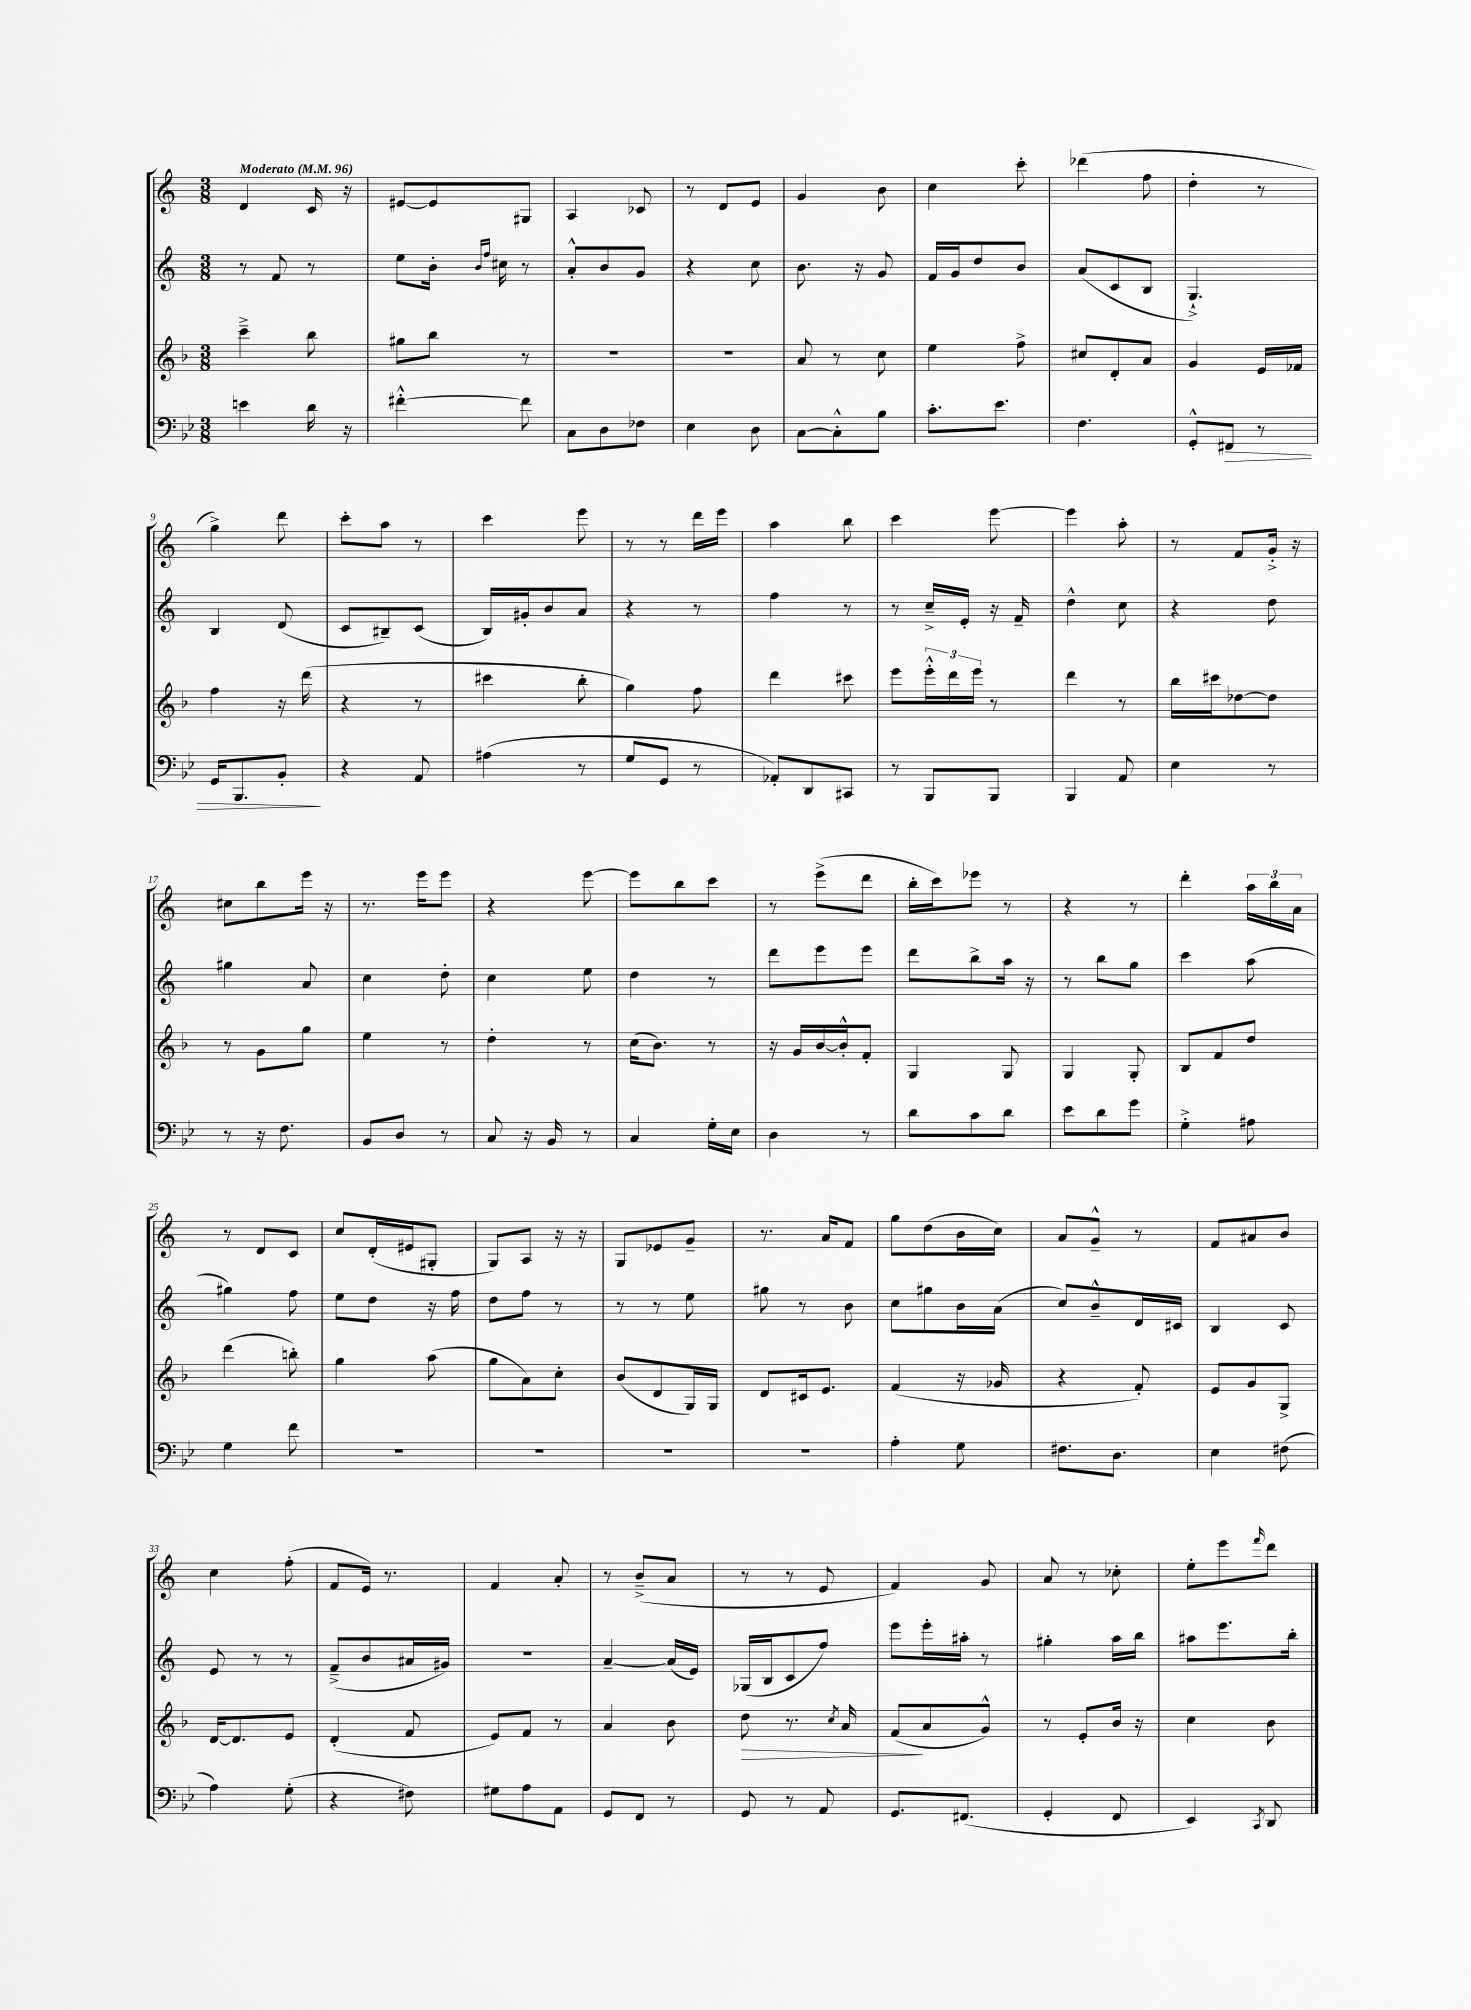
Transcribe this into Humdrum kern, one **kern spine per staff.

**kern	**kern	**kern	**kern
*staff4	*staff3	*staff2	*staff1
*clefF4	*clefG2	*clefG2	*clefG2
*k[b-e-]	*k[b-]	*k[]	*k[]
*M3/8	*M3/8	*M3/8	*M3/8
*MM96	*MM96	*MM96	*MM96
4e	4ccc~^	8r	4d
.	.	8f	.
16d	8bb-	8r	16c
16r	.	.	16r
=	=	=	=
[4f#'^^	8gg#	8ee	[8e#
.	8bb-	16b'	8e#]
.	.	16qqb	.
.	.	16qqff	.
.	.	16cc#	.
8f#]	8r	8r	8G#
=	=	=	=
8C	4.r	8a'^^	4A
8D	.	8b	.
8F-	.	8g	8c-
=	=	=	=
4E-	4.r	4r	8r
.	.	.	8d
8D	.	8cc	8e
=	=	=	=
[8C	8a	8.b	4g
8C'^^]	8r	.	.
.	.	16r	.
8B-	8cc	8g	8b
=	=	=	=
8.c'	4ee	16f	4cc
.	.	16g	.
.	.	8dd	.
8.e-	.	.	.
.	8ff^	8b	8ccc'
=	=	=	=
4.F	8cc#	(8a	(4ddd-
.	8d'	8c	.
.	8a	8B	8ff
=	=	=	=
8GG'^^	4g	4.G`^)	4dd'
8FF#	.	.	.
8r	16e	.	8r
.	16f-	.	.
=	=	=	=
16GG	4ff	4B	4gg^)
8.BBB-	.	.	.
8BB-'	16r	(8d	8ddd
.	(16ddd	.	.
=	=	=	=
4r	4r	8c	8ccc'
.	.	8B#~)	8aa
8AA	8r	(8c	8r
=	=	=	=
(4A#	4ccc#	16B)	4ccc
.	.	16g#'	.
.	.	8b	.
8r	8bb-'	8a	8eee
=	=	=	=
8G	4gg)	4r	8r
8GG	.	.	8r
8r	8ff	8r	16ddd
.	.	.	16eee
=	=	=	=
8AA-')	4ddd	4ff	4aa
8DD	.	.	.
8CC#	8ccc#	8r	8bb
=	=	=	=
8r	8eee	8r	4ccc
8BBB-	24eee'^^	16cc~^	.
.	24ddd	.	.
.	.	16e'	.
.	24eee	.	.
8BBB-	8r	16r	[8eee
.	.	16f~	.
=	=	=	=
4BBB-	4ddd	4dd^^	4eee]
8AA	8r	8cc	8aa'
=	=	=	=
4E-	16bb-	4r	8r
.	16ccc#	.	.
.	[8dd-	.	8f
8r	8dd-]	8dd	16g'^
.	.	.	16r
=	=	=	=
8r	8r	4gg#	8cc#
16r	8g	.	8bb
8.F	.	.	.
.	8gg	8a	16eee
.	.	.	16r
=	=	=	=
8BB-	4ee	4cc	8.r
8D	.	.	.
.	.	.	16eee
8r	8r	8dd'	8eee
=	=	=	=
8C	4dd'	4cc	4r
16r	.	.	.
16BB-	.	.	.
8r	8r	8ee	[8eee
=	=	=	=
4C	(16cc	4dd	8eee]
.	8.b-)	.	.
.	.	.	8bb
16G'	8r	8r	8ccc
16E-	.	.	.
=	=	=	=
4D	16r	8ddd	8r
.	16g	.	.
.	[16b-	8eee	(8eee^
.	16b-'^^]	.	.
8r	8f'	8eee	8ddd
=	=	=	=
8d	4G	8ddd	16bb'
.	.	.	16ccc)
8c	.	8bb^	8eee-
8d	8G	16aa	8r
.	.	16r	.
=	=	=	=
8e-	4G	8r	4r
8d	.	8bb	.
8g	8G'	8gg	8r
=	=	=	=
4G'^	8B-	4ccc	4ddd'
.	8f	.	.
8A#	8dd	(8aa	24aa
.	.	.	24bb
.	.	.	24a
=	=	=	=
4G	(4ddd	4gg#)	8r
.	.	.	8d
8f	8bb')	8ff	8c
=	=	=	=
4.r	4gg	8ee	8cc
.	.	8dd	(16d'
.	.	.	16e#
.	(8aa	16r	8G#'
.	.	16ff	.
=	=	=	=
4.r	8gg	8dd	8G)
.	8a)	8ff	8A
.	8cc'	8r	16r
.	.	.	16r
=	=	=	=
4.r	(8b-	8r	8G
.	8d	8r	8e-
.	16G)	8ee	8g~
.	16G	.	.
=	=	=	=
4.r	8d	8gg#	8.r
.	16c#	8r	.
.	8.e	.	16a
.	.	8b	8f
=	=	=	=
4A'	(4f	8cc	8gg
.	.	8gg#	(8dd
8G	16r	16b	16b
.	16g-	(16a	16cc)
=	=	=	=
8.F#	4r	8cc)	8a
.	.	8b~^^	8g~^^
8.D	.	.	.
.	8f')	16d	8r
.	.	16c#	.
=	=	=	=
4E-	8e	4B	8f
.	8g	.	8a#
(8F#	8G^	8c	8b
=	=	=	=
4A)	[16d	8e	4cc
.	8.d]	.	.
.	.	8r	.
(8G'	8e	8r	(8ff'
=	=	=	=
4r	(4d'	(8f~^	8f
.	.	8b	16e)
.	.	.	8.r
8F#)	8f	16a#	.
.	.	16g#)	.
=	=	=	=
8G#	8e)	4.r	4f
8A	8f	.	.
8AA	8r	.	8a'
=	=	=	=
8GG	4a	[4a~	8r
8FF	.	.	(8b~^
8r	8b-	(16a]	8a
.	.	16e)	.
=	=	=	=
8GG	8dd	(16G-	8r
.	.	16B	.
8r	8.r	8c	8r
8AA	.	8ff)	8e
.	8qcc	.	.
.	16a	.	.
=	=	=	=
8.GG	(8f	8eee	4f)
.	8a	16eee'	.
(8.FF#	.	16aa#'	.
.	8g^^)	8r	8g
=	=	=	=
4GG'	8r	4gg#'	8a
.	8e'	.	8r
8FF	16b-	16aa	8cc-'
.	16r	16bb	.
=	=	=	=
4EE-)	4cc	8aa#	8ee'
.	.	8.eee	8eee
8qCC	.	.	16qqfff
8DD	8b-	.	8ddd
.	.	16bb'	.
==	==	==	==
*-	*-	*-	*-
